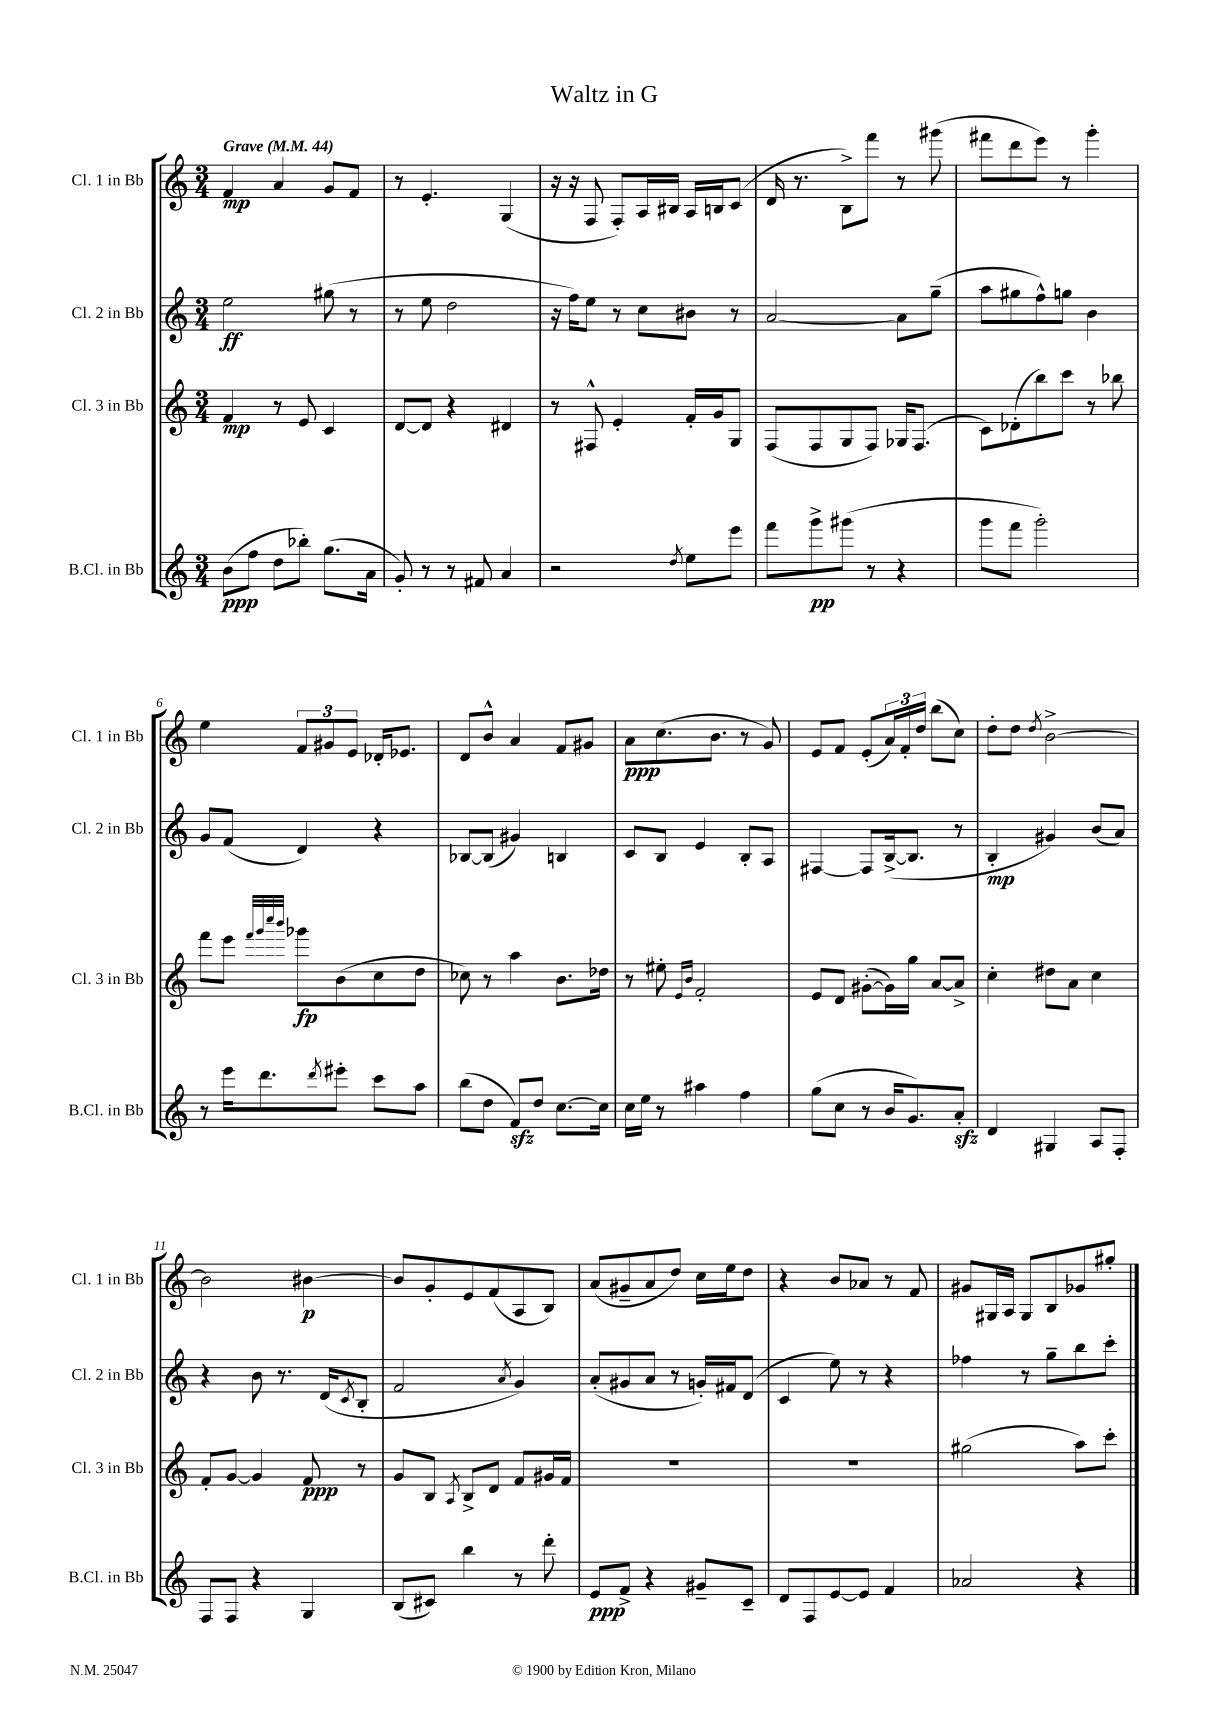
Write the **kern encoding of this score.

**kern	**dynam	**kern	**dynam	**kern	**dynam	**kern	**dynam
*part4	*part4	*part3	*part3	*part2	*part2	*part1	*part1
*staff4	*staff4	*staff3	*staff3	*staff2	*staff2	*staff1	*staff1
*I"B.Cl. in Bb	*	*I"Cl. 3 in Bb	*	*I"Cl. 2 in Bb	*	*I"Cl. 1 in Bb	*
*I'B.Cl. in Bb	*	*I'Cl. 3 in Bb	*	*I'Cl. 2 in Bb	*	*I'Cl. 1 in Bb	*
*clefG2	*	*clefG2	*	*clefG2	*	*clefG2	*
*k[]	*	*k[]	*	*k[]	*	*k[]	*
*M3/4	*	*M3/4	*	*M3/4	*	*M3/4	*
*MM44	*	*MM44	*	*MM44	*	*MM44	*
=1	=1	=1	=1	=1	=1	=1	=1
!	!	!	!	!	!	!LO:TX:a:B:t=Grave	!
(8b\L	ppp	4f/	mp	2ee\	ff	4f/	mp
8ff\J	.	.	.	.	.	.	.
8dd\L	.	8r	.	.	.	4a/	.
8bb-X'\J)	.	8e/	.	.	.	.	.
(8.gg\L	.	4c/	.	(8gg#X\	.	8g/L	.
.	.	.	.	8r	.	8f/J	.
16a\Jk	.	.	.	.	.	.	.
=2	=2	=2	=2	=2	=2	=2	=2
8g'/)	.	[8d/L	.	8r	.	8r	.
8r	.	8d/J]	.	8ee\	.	4.e'/	.
8r	.	4r	.	2dd\	.	.	.
8f#X/	.	.	.	.	.	.	.
4a/	.	4d#X/	.	.	.	(4G/	.
=3	=3	=3	=3	=3	=3	=3	=3
2r	.	8r	.	16r	.	16r	.
.	.	.	.	16ff\KL)	.	16r	.
.	.	8F#X^^/	.	8ee\J	.	8F/	.
.	.	4e'/	.	8r	.	8F'/L)	.
.	.	.	.	8cc\L	.	16A/L	.
.	.	.	.	.	.	16B#X/JJ	.
8qdd/	.	.	.	.	.	.	.
8ee\L	.	16f'/LL	.	8b#X\J	.	16A/LL	.
.	.	16g/J	.	.	.	16Bn/J	.
8eee\J	.	8G/J	.	8r	.	(8c/J	.
=4	=4	=4	=4	=4	=4	=4	=4
8fff\L	.	(8F/L	.	[2a/	.	16d/	.
.	.	.	.	.	.	8.r	.
8ggg^\	pp	8F/	.	.	.	.	.
(8ggg#X\J	.	8G/	.	.	.	8B^\L)	.
8r	.	8F/J)	.	.	.	8fff\J	.
4r	.	16G-X/KL	.	8a\L]	.	8r	.
.	.	(8.F/J	.	.	.	.	.
.	.	.	.	(8gg~\J	.	(8ggg#X\	.
=5	=5	=5	=5	=5	=5	=5	=5
8ggg\L	.	8c\L)	.	8aa\L	.	8fff#X\L	.
8fff\J	.	(8d-X'\	.	8gg#X\	.	8ddd\	.
2ggg'\)	.	8bb\)	.	8ff^^\)	.	8eee\J)	.
.	.	8ccc\J	.	8ggn\J	.	8r	.
.	.	8r	.	4b\	.	4ggg'\	.
.	.	8bb-X\	.	.	.	.	.
!!LO:LB:g=z
=6	=6	=6	=6	=6	=6	=6	=6
8r	.	8fff\L	.	8g/L	.	4ee\	.
16eee\KL	.	8eee\J	.	(8f/J	.	.	.
8.ddd\	.	.	.	.	.	.	.
.	.	32qqfff/LLL	.	.	.	.	.
.	.	32qqggg/	.	.	.	.	.
.	.	32qqcccc/	.	.	.	.	.
.	.	32qqbbb/JJJ	.	.	.	.	.
.	.	8ggg-X\L	fp	4d/)	.	12f/L	.
.	.	.	.	.	.	12g#X/	.
8qddd/	.	.	.	.	.	.	.
8eee#X'\J	.	(8b\	.	.	.	.	.
.	.	.	.	.	.	12e/J	.
8ccc\L	.	8cc\	.	4r	.	16d-X'/KL	.
.	.	.	.	.	.	8.e-X/J	.
8aa\J	.	8dd\J	.	.	.	.	.
=7	=7	=7	=7	=7	=7	=7	=7
(8bb\L	.	8cc-X\)	.	[8B-X/L	.	8d/L	.
8dd\J	.	8r	.	(8B-/J]	.	8b^^/J	.
8fzz/L)	.	4aa\	.	4g#X/)	.	4a/	.
8dd/J	.	.	.	.	.	.	.
[8.cc\L	.	8.b\L	.	4Bn/	.	8f/L	.
.	.	.	.	.	.	8g#X/J	.
16cc\Jk]	.	16dd-X\Jk	.	.	.	.	.
=8	=8	=8	=8	=8	=8	=8	=8
16cc\LL	.	8r	.	8c/L	.	8a\L	ppp
16ee\JJ	.	.	.	.	.	.	.
8r	.	8ee#X'\	.	8B/J	.	(8.cc\	.
.	.	16qqe/LL	.	.	.	.	.
.	.	16qqb/JJ	.	.	.	.	.
4aa#X\	.	2f'/	.	4e/	.	.	.
.	.	.	.	.	.	8.b\J	.
4ff\	.	.	.	8B'/L	.	8r	.
.	.	.	.	8A/J	.	8g/)	.
=9	=9	=9	=9	=9	=9	=9	=9
(8gg\L	.	8e/L	.	[4F#X/	.	8e/L	.
8cc\J	.	8d/J	.	.	.	8f/J	.
8r	.	([8g#X'\L	.	8F#/L]	.	(8e'/L	.
16b/KL	.	16g#\L])	.	([16B^/k	.	24a/L)	.
.	.	.	.	.	.	24f'/	.
8.g/)	.	16gg\JJ	.	8.B/J]	.	.	.
.	.	.	.	.	.	24dd/JJ	.
.	.	[8a/L	.	.	.	(8bb\L	.
8azz'/J	.	8a^/J]	.	8r	.	8cc\J)	.
=10	=10	=10	=10	=10	=10	=10	=10
4d/	.	4cc'\	.	4B'/	mp	8dd'\L	.
.	.	.	.	.	.	8dd\J	.
.	.	.	.	.	.	8qdd/	.
4G#X/	.	8dd#X\L	.	4g#X/)	.	[2b^\	.
.	.	8a\J	.	.	.	.	.
8A/L	.	4cc\	.	(8b/L	.	.	.
8F'/J	.	.	.	8a/J)	.	.	.
!!LO:LB:g=z
=11	=11	=11	=11	=11	=11	=11	=11
8F/L	.	8f'/L	.	4r	.	2b\]	.
8F/J	.	[8g/J	.	.	.	.	.
4r	.	4g/]	.	8b\	.	.	.
.	.	.	.	8.r	.	.	.
4G/	.	8f/	ppp	.	.	[4b#X\	p
.	.	.	.	(16d/KL	.	.	.
.	.	.	.	8qc/	.	.	.
.	.	8r	.	8B'/J	.	.	.
=12	=12	=12	=12	=12	=12	=12	=12
(8B/L	.	8g/L	.	2f/	.	8b#/L]	.
8c#X/J)	.	8B/J	.	.	.	8g'/	.
.	.	8qA/	.	.	.	.	.
4bb\	.	8B^/L	.	.	.	8e/	.
.	.	8d/J	.	.	.	(8f/	.
.	.	.	.	8qa/	.	.	.
8r	.	8f/L	.	4g/)	.	8A/	.
8ddd'\	.	16g#X/L	.	.	.	8B/J)	.
.	.	16f/JJ	.	.	.	.	.
=13	=13	=13	=13	=13	=13	=13	=13
8e/L	ppp	2.r	.	(8a'/L	.	(8a/L	.
8f^/J	.	.	.	8g#X/	.	8g#X~/	.
4r	.	.	.	8a/J	.	8a/	.
.	.	.	.	8r	.	8dd/J)	.
8g#X~/L	.	.	.	16gn'/LL)	.	16cc\LL	.
.	.	.	.	16f#X/J	.	16ee\J	.
8c~/J	.	.	.	(8d/J	.	8dd\J	.
=14	=14	=14	=14	=14	=14	=14	=14
8d/L	.	2.r	.	4c/	.	4r	.
8F/	.	.	.	.	.	.	.
[8e/	.	.	.	8ee\)	.	8b/L	.
8e/J]	.	.	.	8r	.	8a-X/J	.
4f/	.	.	.	4r	.	8r	.
.	.	.	.	.	.	8f/	.
=15	=15	=15	=15	=15	=15	=15	=15
2a-X/	.	(2gg#X\	.	4ff-X\	.	8g#X/L	.
.	.	.	.	.	.	16G#X/L	.
.	.	.	.	.	.	16A/JJ	.
.	.	.	.	8r	.	8G#/L	.
.	.	.	.	8gg~\L	.	8B/	.
4r	.	8aa\L)	.	8bb\	.	8g-X/	.
.	.	8ccc'\J	.	8ccc'\J	.	8gg#X'/J	.
==	==	==	==	==	==	==	==
*-	*-	*-	*-	*-	*-	*-	*-
